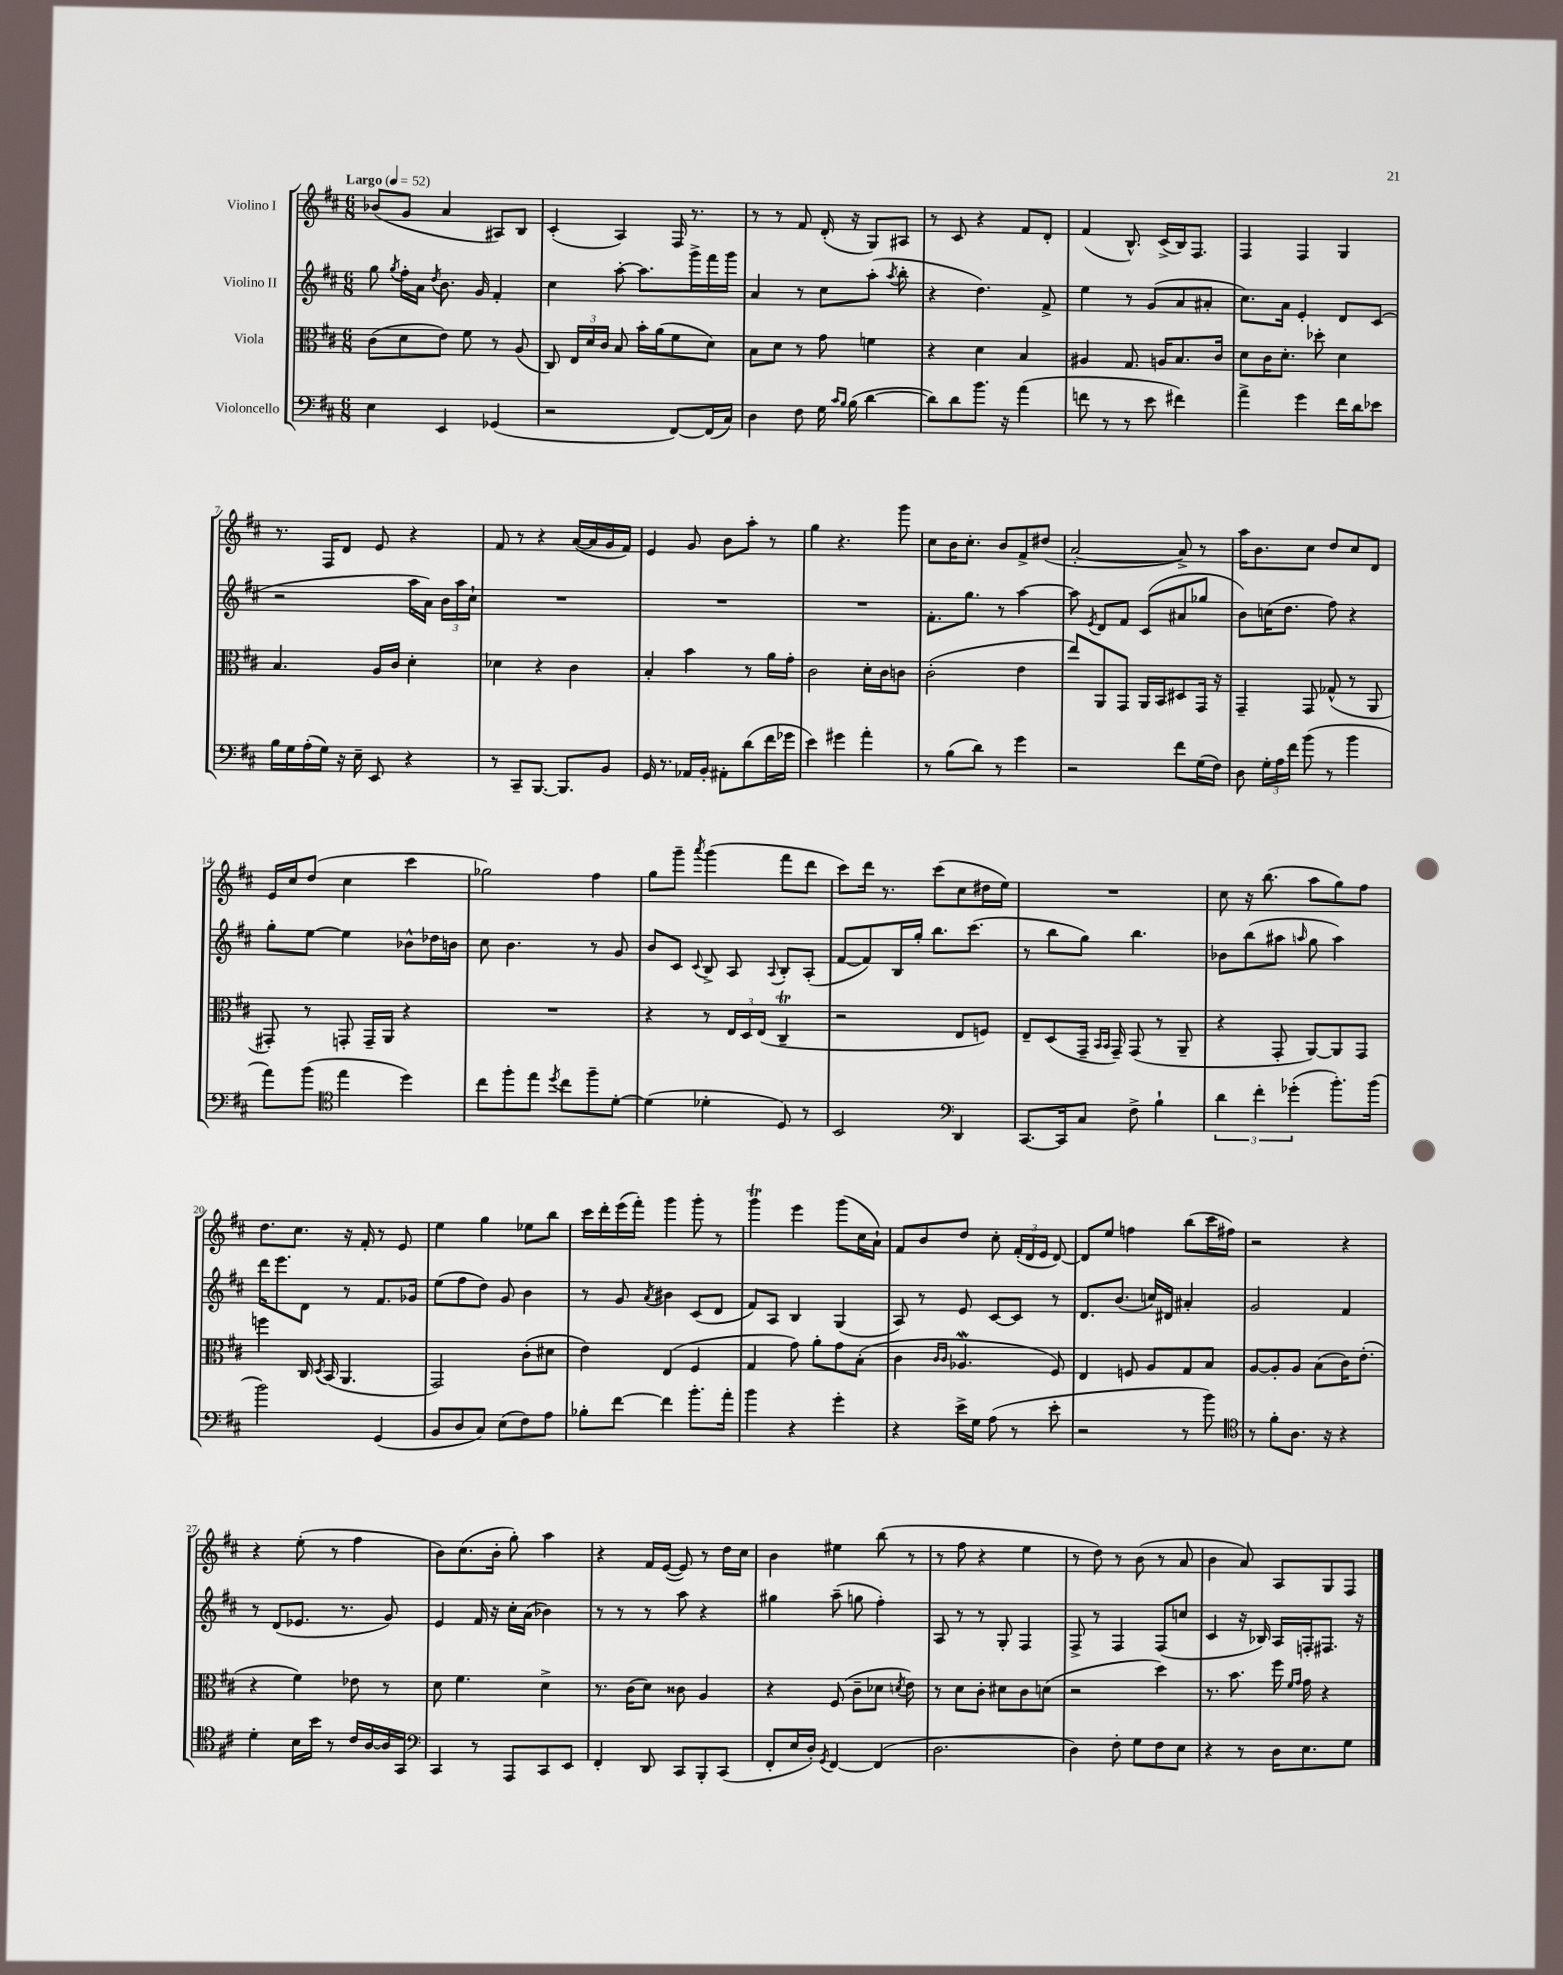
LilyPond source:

<<
\new StaffGroup <<
\new Staff = "s0" \with { instrumentName = "Violino I" } {
    \clef treble \key d \major \numericTimeSignature \time 6/8 \tempo "Largo" 4 = 52
    \autoBeamOff bes'8[( g'8] a'4 ais8[) b8] |
    cis'4-.( a4) fis16 r8. |
    r8 r8 fis'8 d'16-.( r16 g8[) ais8] |
    r8 cis'8 r4 fis'8[ d'8]-. |
    fis'4( b8.-^) cis'16[->( b16) fis8.] |
    fis4 fis4 g4 |
    r8. fis16[ d'8] e'8 r4 |
    fis'8 r8 r4 a'16[~( a'16 g'16 fis'16]) |
    e'4 g'8 b'8[ a''8]-. r8 |
    g''4 r4. g'''8 |
    cis''8[ b'16 cis''8.]-. b'8[ fis'8-> dis''8]( |
    a'2~-. a'8->) r8 |
    a''16[ b'8. cis''8] d''8[ cis''8 d'8] |
    e'16[ cis''16 d''8]( cis''4 cis'''4 |
    ges''2) fis''4 |
    g''8[ g'''8]-- \acciaccatura { a'''8 } g'''4( fis'''8[ d'''8] |
    cis'''8[) d'''16] r8. cis'''8[( cis''8 dis''16 e''16]) |
    R2. |
    cis''8 r16 b''8.( a''8[ g''8) fis''8] |
    d''8.[ cis''8.] r16 fis'16-. r8 e'8 |
    e''4 g''4 ees''8[ b''8] |
    cis'''16[ d'''16-. e'''16( fis'''16]-.) g'''4 g'''8-. r8 |
    g'''4\trill e'''4 g'''8[( cis''16 a'16]-!) |
    fis'8[ b'8 d''8] cis''8-. \tuplet 3/2 { fis'16[-.( d'16 e'16] } d'8~) |
    d'8[ e''8] f''4 b''8[( cis'''16 fis''16]) |
    r2 r4 |
    r4 e''8-.( r8 fis''4 |
    b'8[) cis''8.( b'16]-. g''8-.) a''4 |
    r4 fis'16[ e'16]~( e'8) r8 d''16[ cis''16] |
    b'4 eis''4 b''8( r8 |
    r8 fis''8 r4 e''4 |
    r8 d''8) r8 b'8( r8 a'8 |
    b'4 a'8) a8[ g8 fis8] \bar "|." |
}
\new Staff = "s1" \with { instrumentName = "Violino II" } {
    \clef treble \key d \major \numericTimeSignature \time 6/8
    \autoBeamOff g''8 \acciaccatura { g''8 } fis''16[-. a'16] \acciaccatura { d''8 } b'8. g'16 fis'4-. |
    cis''4 a''8~-. a''8.[ g'''16-> fis'''16 g'''16] |
    a'4 r8 cis''8[ a''8]-.( \acciaccatura { a''8 } b''8-. |
    r4 d''4.) fis'8-> |
    e''4 r8 g'8[( a'8 ais'8]-. |
    cis''8.[) a'16] e'4-. d'8[ cis'8]( |
    r2 a''16[ a'16]) \tuplet 3/2 { b'16[ a''16 cis''16]-! } |
    R2. |
    R2. |
    R2. |
    fis'8.[-. g''8.] r8 a''4~ |
    a''8 \acciaccatura { e'8 } d'8[ fis'8] cis'8[( ais'8 ges''8] |
    b'8[) c''16( d''8.] fis''8) r4 |
    g''8[-. e''8]~ e''4 bes'8[-^ des''16 b'16] |
    cis''8 b'4. r8 g'8 |
    b'8[ cis'8] \appoggiatura { cis'8 } b8-> a8 \appoggiatura { a8 } b8[-. a8]-.( |
    fis'8[~ fis'8) b16 g''16]-. b''8.[ cis'''8.]( |
    r8 b''8[ g''8]) b''4. |
    bes'8[ b''8( ais''8] \grace { a''16 } g''8 a''4) |
    d'''16[ e'''8. d'8] r8 fis'8.[ ges'16] |
    e''8[( fis''8 d''8]) g'8 b'4 |
    r8 g'8 \acciaccatura { a'8 } bis'4 cis'8[( d'8] |
    fis'8[) a8] b4 g4( |
    a8) r8 e'8 cis'8[~ cis'8] r8 |
    d'8.[ b'8.]( c''16[) dis'16] ais'4-. |
    g'2 fis'4 |
    r8 d'8[( ees'8.] r8. g'8) |
    e'4 fis'16 r16 cis''16[-. a'16]( bes'4) |
    r8 r8 r8 a''8 r4 |
    gis''4 a''8--( g''8 fis''4-.) |
    a8 r8 r8 g8-. fis4 |
    fis8-> r8 fis4 fis8[( c''8] |
    cis'4 r16 bes16) a16[ f16-. fis8.] r16 \bar "|." |
}
\new Staff = "s2" \with { instrumentName = "Viola" } {
    \clef alto \key d \major \numericTimeSignature \time 6/8
    \autoBeamOff cis'8[( d'8 e'8]) fis'8 r8 a8( |
    cis8) \tuplet 3/2 { e16[ d'16 cis'16] } b8 b'16[-. a'16( fis'8 d'8]) |
    b8[ d'8] r8 g'8 f'4 |
    r4 d'4 b4 |
    ais4 g8. a16[ b8. cis'16] |
    d'8[ cis'16 d'8.]-. des''8-. d'4 |
    b4. a16[ cis'16] d'4-. |
    des'4 r4 cis'4 |
    b4-. b'4 r8 a'16[ g'16]-. |
    cis'2 d'16[-. cis'16 c'8] |
    cis'2-.( e'4 |
    e''8[) a,8 g,8] a,16[ b,16 dis8 g,16] r16 |
    g,4-- g,8 ges8-^( r8 a,8 |
    gis,8-.) r8 g,8-. g,16[-- a,16] r4 |
    R2. |
    r4 r8 \tuplet 3/2 { e16[ d16 e16]( } cis4--\trill |
    r2 e8[ f8]) |
    e8[-- d8( g,16]-- \grace { b,16[ b,16] } g,16--) g,8( r8 a,8-- |
    r4 g,8-. a,8[~) a,8 g,8] |
    f''4 cis16 \acciaccatura { d8 } b,16( a,4. |
    g,2) cis'8[-.( dis'8] |
    e'4) e4( fis4 |
    g4 g'8) a'8[-. g'8 b8]-.( |
    cis'4 \grace { cis'16[ cis'16] } aes4.\mordent fis8) |
    e4 f8 a8[ g8 b8] |
    a8[~ a8-. a8] b8[( cis'16) e'8.]-.( |
    r4 fis'4) ees'8 r8 |
    d'8 fis'4. d'4-> |
    r8. cis'16[( d'8]) cisis'8 a4 |
    r4 fis8( cis'8[-- des'8] \acciaccatura { d'8 } e'8) |
    r8 d'8[ cis'8]-. dis'8[ cis'8 d'8]( |
    r2 d''4) |
    r8. b'8. fis''16 \grace { fis'16[ g'16] } g'16 r4 \bar "|." |
}
\new Staff = "s3" \with { instrumentName = "Violoncello" } {
    \clef bass \key d \major \numericTimeSignature \time 6/8
    \autoBeamOff e4 e,4 ges,4( |
    r2 fis,8[~) fis,16( cis16]) |
    d4 fis8 g16 \grace { cis'16[ b16] } b16( d'4~ |
    d'8[) d'8 b'8.] r16 a'4( |
    f'8 r8 r8 e'8 fis'4) |
    a'4-> g'4 fis'16[ d'16 ees'8] |
    b16[ g16 a16-.( g16]) r16 e16-- e,8 r4 |
    r8 cis,8[-- b,,8.]~ b,,8.[ b,8] |
    g,16 r8. aes,16[ b,16]-. ais,8[-. d'8( fis'16 ges'16] |
    e'4) gis'4 a'4-. |
    r8 b8[( d'8]) r8 g'4 |
    r2 fis'8[ g16( fis16]) |
    d8 \tuplet 3/2 { g16[-. a16 fis'16] } b'8( r8 b'4 |
    a'8[) b'8]( \clef tenor e''4 d''4) |
    cis''8[ fis''8-. e''8] \acciaccatura { d''8 } cis''8[ fis''8-- d'8]~-. |
    d'4( des'4-. d8) r8 |
    b,2 \clef bass d,4 |
    cis,8.[~ cis,16 cis8] fis8-> b4-! |
    \tuplet 3/2 { d'4 fis'4-. ges'4-.( } b'8.[-.) b'16]( |
    b'2) g,4( |
    b,8[ d8 cis8]) e8[( fis8) a8] |
    bes8[-. fis'8]~ fis'4 b'8.[-. a'16]-. |
    b'4 r4 g'4-. |
    r4 e'16[-> g16] a8( r8 e'8-. |
    r2 r8 b'8) |
    \clef tenor r8 fis'8[-. a8.] r16 r4 |
    d'4-. b16[ b'16] r8 cis'16[ a16~ a16 g,16] |
    \clef bass cis,4 r8 a,,8[ cis,8 e,8] |
    fis,4-. d,8 cis,8[ b,,8-. cis,8]( |
    fis,8[-. e16 d16]-.) \acciaccatura { g,8 } fis,4~ fis,4( |
    d2. |
    d4) fis8-. g8[ fis8 e8] |
    r4 r8 d16[ e8. g8] \bar "|." |
}
>>
>>
